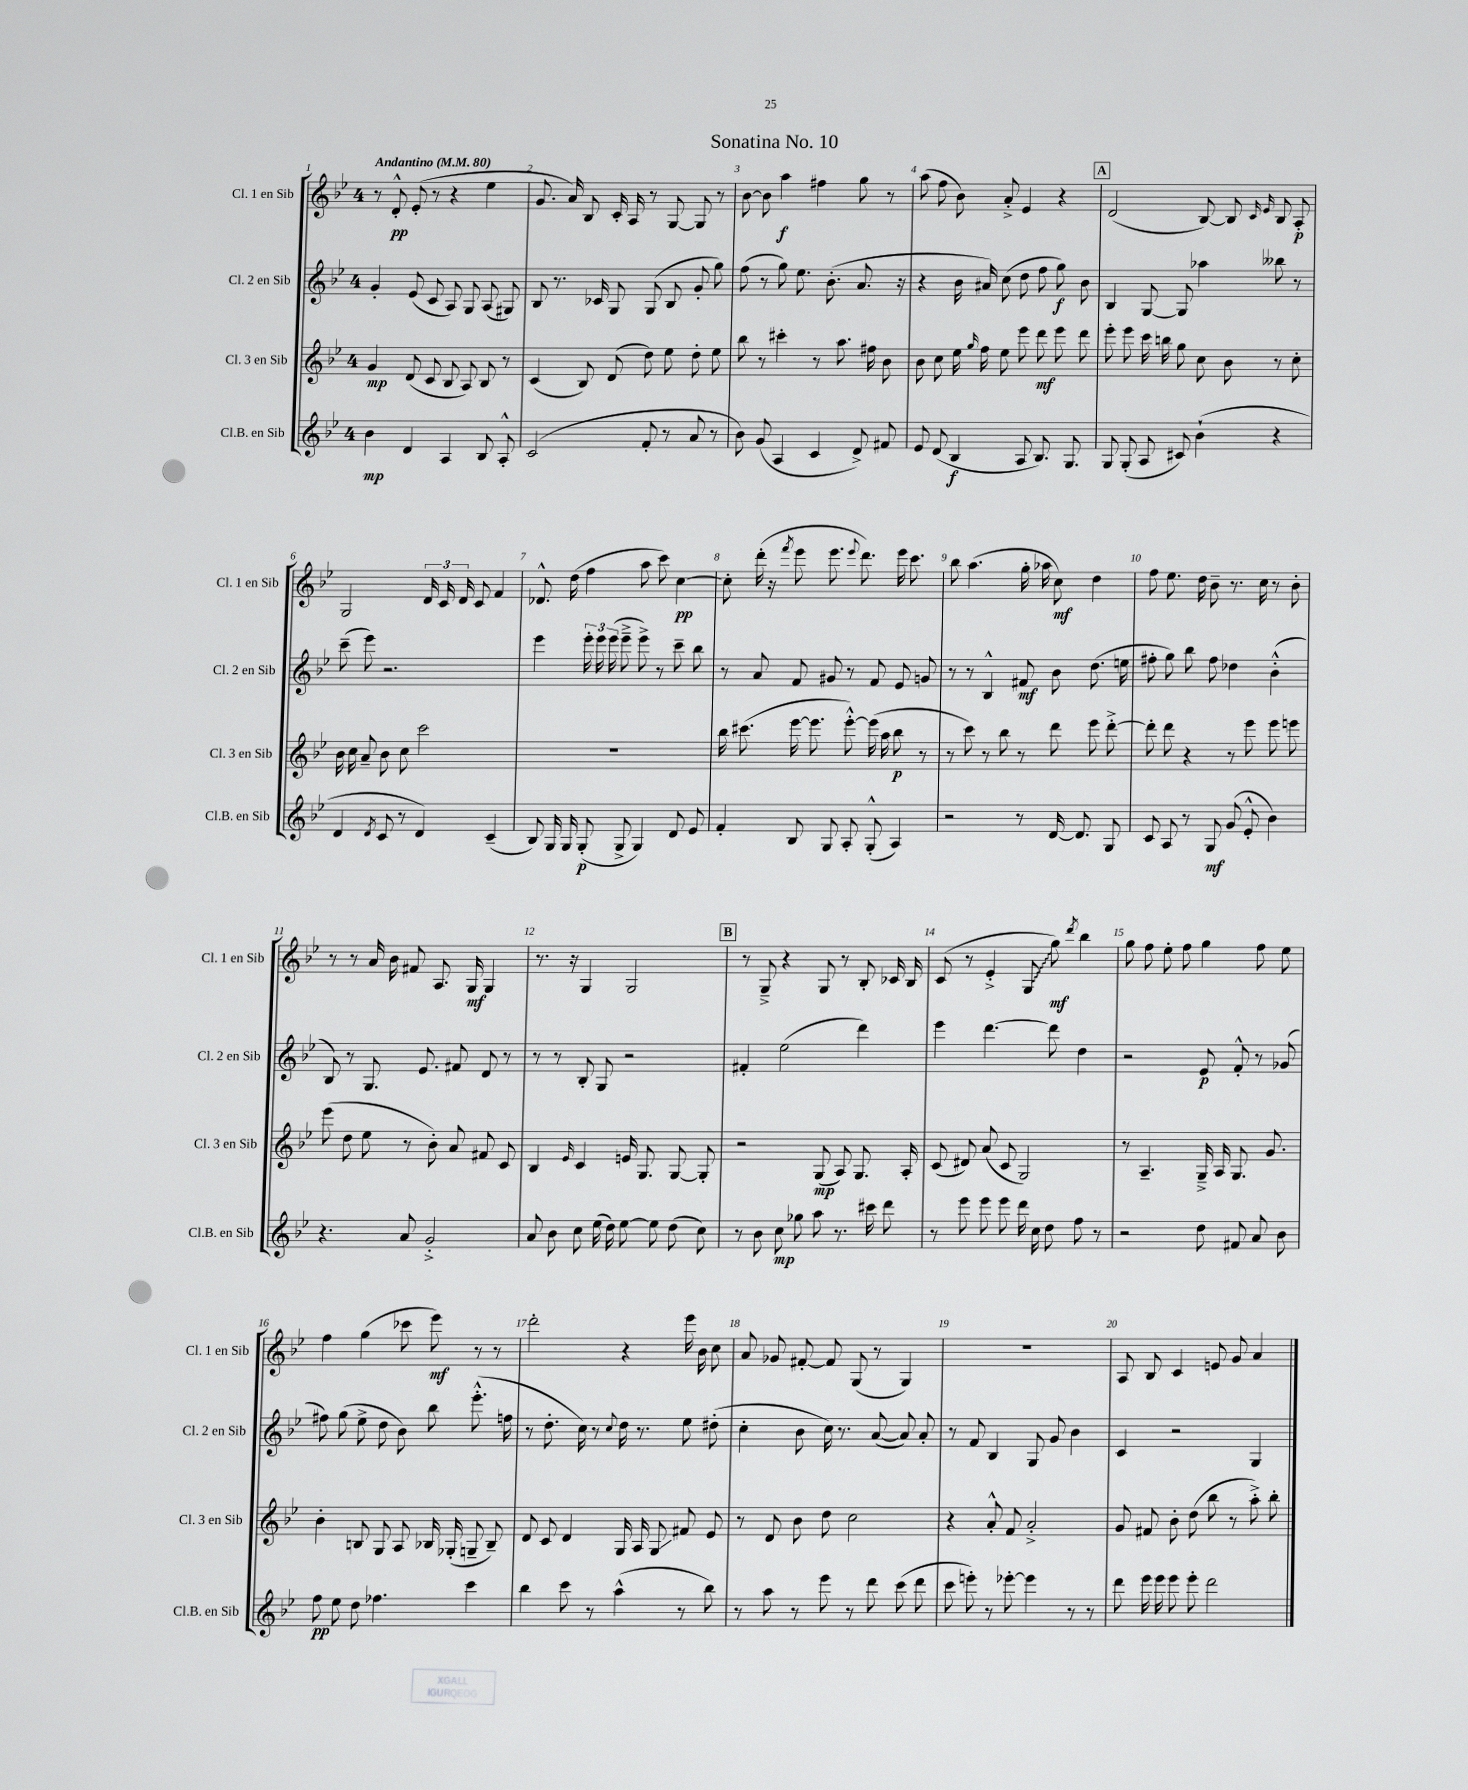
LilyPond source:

\header { title = "Sonatina No. 10" }
<<
\new StaffGroup <<
\new Staff = "s0" \with { instrumentName = "Cl. 1 en Sib" shortInstrumentName = "Cl. 1 en Sib" } {
    \clef treble \key bes \major \once \override Staff.TimeSignature.style = #'single-digit \time 4/4 \tempo "Andantino" 4 = 80
    \autoBeamOff r8 d'8-.-^\pp ees'8-.( r8 r4 ees''4 |
    g'8. a'16) bes8 c'16-. a16 r8 g8~ g8 r8 |
    bes'8~ bes'8 a''4\f fis''4 g''8 r8 |
    a''8( f''8 bes'8) a'8-.-> ees'4 r4 |
    \mark \markup { \box "A" } d'2( bes8~) bes8 \grace { c'16 ees'16 } bes8 a8-.\p |
    g2 \tuplet 3/2 { d'16 c'16 d'16 } c'8 f'4 |
    des'8.-^ d''16( f''4 a''8 c'''8) c''4~\pp |
    c''8-. d'''16-.( r16 \acciaccatura { f'''8 } ees'''8 ees'''8. \appoggiatura { ees'''8 } d'''8.) ees'''16 c'''8. |
    bes''8 a''4.( g''16-. aes''16 c''8\mf) d''4 |
    f''8 ees''8. d''16 bes'8-- r8. c''16 r8 bes'8-. |
    r8 r8 a'16 bes'16 fis'8 a8. g16\mf g4 |
    r8. r16 g4 g2 |
    \mark \markup { \box "B" } r8 g8---> r4 g8 r8 bes8-. ces'16 bes16 |
    c'8( r8 ees'4-.-> \once \override Glissando.style = #'zigzag g8\glissando g''8\mf) \acciaccatura { d'''8 } bes''4 |
    g''8 f''8 ees''8-. f''8 g''4 f''8 ees''8 |
    f''4 g''4( ces'''8 ees'''8\mf) r8 r8 |
    d'''2-. r4 ees'''16 bes'16 c''8 |
    a'8 ges'8 fis'8~-. fis'8 g8( r8 g4) |
    R1 |
    a8 bes8 c'4 e'8 g'8 a'4 \bar "|." |
}
\new Staff = "s1" \with { instrumentName = "Cl. 2 en Sib" shortInstrumentName = "Cl. 2 en Sib" } {
    \clef treble \key bes \major \once \override Staff.TimeSignature.style = #'single-digit \time 4/4
    \autoBeamOff g'4-. ees'8( c'8 a8) g8 a8( gis8) |
    bes8 r8. ces'16 g8 g8( bes8 g'8-. g''8) |
    f''8( r8 g''8) ees''8. bes'8.-.( a'8. r16 |
    r4 bes'16 ais'16) c''8( d''8 f''8 g''8\f) bes'8 |
    \mark \markup { \box "A" } bes4 g8~ g8 aes''4 beses''8 r8 |
    c'''8--( ees'''8) r2. |
    ees'''4 \tuplet 3/2 { ees'''16-. ees'''16 ees'''16( } ees'''8---> ees'''8->) r8 c'''8-- bes''8 |
    r8 a'8 f'8 gis'8 r8 f'8 ees'8 g'8 |
    r8 r8 bes4-^ fis'8\mf bes'8 d''8.( e''16 |
    fis''8-. g''8) bes''8 fis''8 des''4 bes'4-.-^( |
    bes8) r8 g8. ees'8. fis'8 d'8 r8 |
    r8 r8 bes8-. g8 r2 |
    \mark \markup { \box "B" } fis'4-. ees''2( d'''4) |
    ees'''4 d'''4.~ d'''8 d''4 |
    r2 ees'8\p f'8-.-^ r8 ges'8( |
    fis''8) g''8( ees''8-> d''8 bes'8) bes''8 ees'''8.-.-^( f''16 |
    r8 d''8.-. c''16) r8 \appoggiatura { c''8 } d''16 r8. ees''8 dis''8-.( |
    c''4-. bes'8 c''16) r8. a'8~( a'8) a'8-. |
    r8 f'8 bes4 g8 g'8 bes'4 |
    c'4 r2 g4 \bar "|." |
}
\new Staff = "s2" \with { instrumentName = "Cl. 3 en Sib" shortInstrumentName = "Cl. 3 en Sib" } {
    \clef treble \key bes \major \once \override Staff.TimeSignature.style = #'single-digit \time 4/4
    \autoBeamOff g'4\mp d'8( c'8 bes8 a8) bes8 r8 |
    c'4( bes8) d'8( d''8) ees''8 d''8-. ees''8 |
    bes''8 r8 cis'''4-. r8 a''8. fis''16 bes'8 |
    bes'8 c''8 ees''16 \grace { g''16 } f''16 ees''8 ees'''8 d'''8\mf ees'''8 d'''8 |
    \mark \markup { \box "A" } ees'''8-. ees'''8 c'''16 b''16 g''8 c''8 bes'8 r8 c''8-. |
    bes'16 c''16 a'8-- bes'8 c''8 c'''2 |
    R1 |
    bes''16 cis'''8.( ees'''16~ ees'''8. ees'''8~-.-^) ees'''16( a''16 bes''8\p r8 |
    r8 c'''8) r8 bes''8 r8 d'''8 ees'''8 d'''8~-.-> |
    d'''8-. d'''8 r4 r8 ees'''8 ees'''8 e'''8 |
    ees'''8( d''8 ees''8 r8 bes'8-.) a'8 fis'8 c'8 |
    bes4 \grace { ees'16 } c'4 e'16 g8. g8~ g8-. |
    \mark \markup { \box "B" } r2 g8\mp( a8) g8. a16-. |
    c'8( dis'8) a'8( c'8 g2) |
    r8 a4.-- g16---> a16 g8. g'8. |
    bes'4-. b8 g8 a8 bes16 ges16-.( g8-- bes8--) |
    d'8 c'8 d'4 g16 a16 g8\glissando fis'8 ees'8 |
    r8 d'8 bes'8 d''8 c''2 |
    r4 a'8-.-^ f'8 a'2-.-> |
    g'8 fis'8 bes'8-. d''8( bes''8 r8 a''8-.->) bes''8-. \bar "|." |
}
\new Staff = "s3" \with { instrumentName = "Cl.B. en Sib" shortInstrumentName = "Cl.B. en Sib" } {
    \clef treble \key bes \major \once \override Staff.TimeSignature.style = #'single-digit \time 4/4
    \autoBeamOff bes'4\mp d'4 a4 bes8 a8-.-^ |
    c'2( f'8-. r8 a'8 r8 |
    bes'8) g'8( a4 c'4 d'8->) fis'8 |
    ees'8 d'8( bes4\f a8 bes8.) g8. |
    \mark \markup { \box "A" } g8 g8-.( a8 cis'8) bes'4-!( r4 |
    d'4 \acciaccatura { d'8 } c'8 r8 d'4) c'4--( |
    bes8) g16 g16 g8-.\p( g8-> g4) d'8 ees'8 |
    f'4-. bes8 g8 a8-. g8-.-^( a4) |
    r2 r8 d'16~ d'8. g8 |
    c'8 a8 r8 g8\mf g'8( ees'8-.-^ bes'4) |
    r4. a'8 g'2-.-> |
    a'8 bes'8 c''8 ees''16( d''16) ees''8~ ees''8 d''8( c''8) |
    \mark \markup { \box "B" } r8 bes'8 c''8\mp ges''8 a''8 r8. cis'''16 d'''8 |
    r8 ees'''8 ees'''8 ees'''8 d'''16 c''16 d''8 f''8 r8 |
    r2 d''8 fis'8 a'8 bes'8 |
    f''8\pp ees''8 d''8 fes''4. c'''4 |
    bes''4 c'''8 r8 a''4-^( r8 bes''8) |
    r8 a''8 r8 ees'''8 r8 d'''8 c'''8( d'''8 |
    c'''8 e'''8-.) r8 ees'''8~-. ees'''4 r8 r8 |
    d'''8 ees'''16 ees'''16 ees'''8 ees'''8-. d'''2 \bar "|." |
}
>>
>>
\layout { \context { \Score \override BarNumber.break-visibility = ##(#f #t #t) barNumberVisibility = #all-bar-numbers-visible } }
